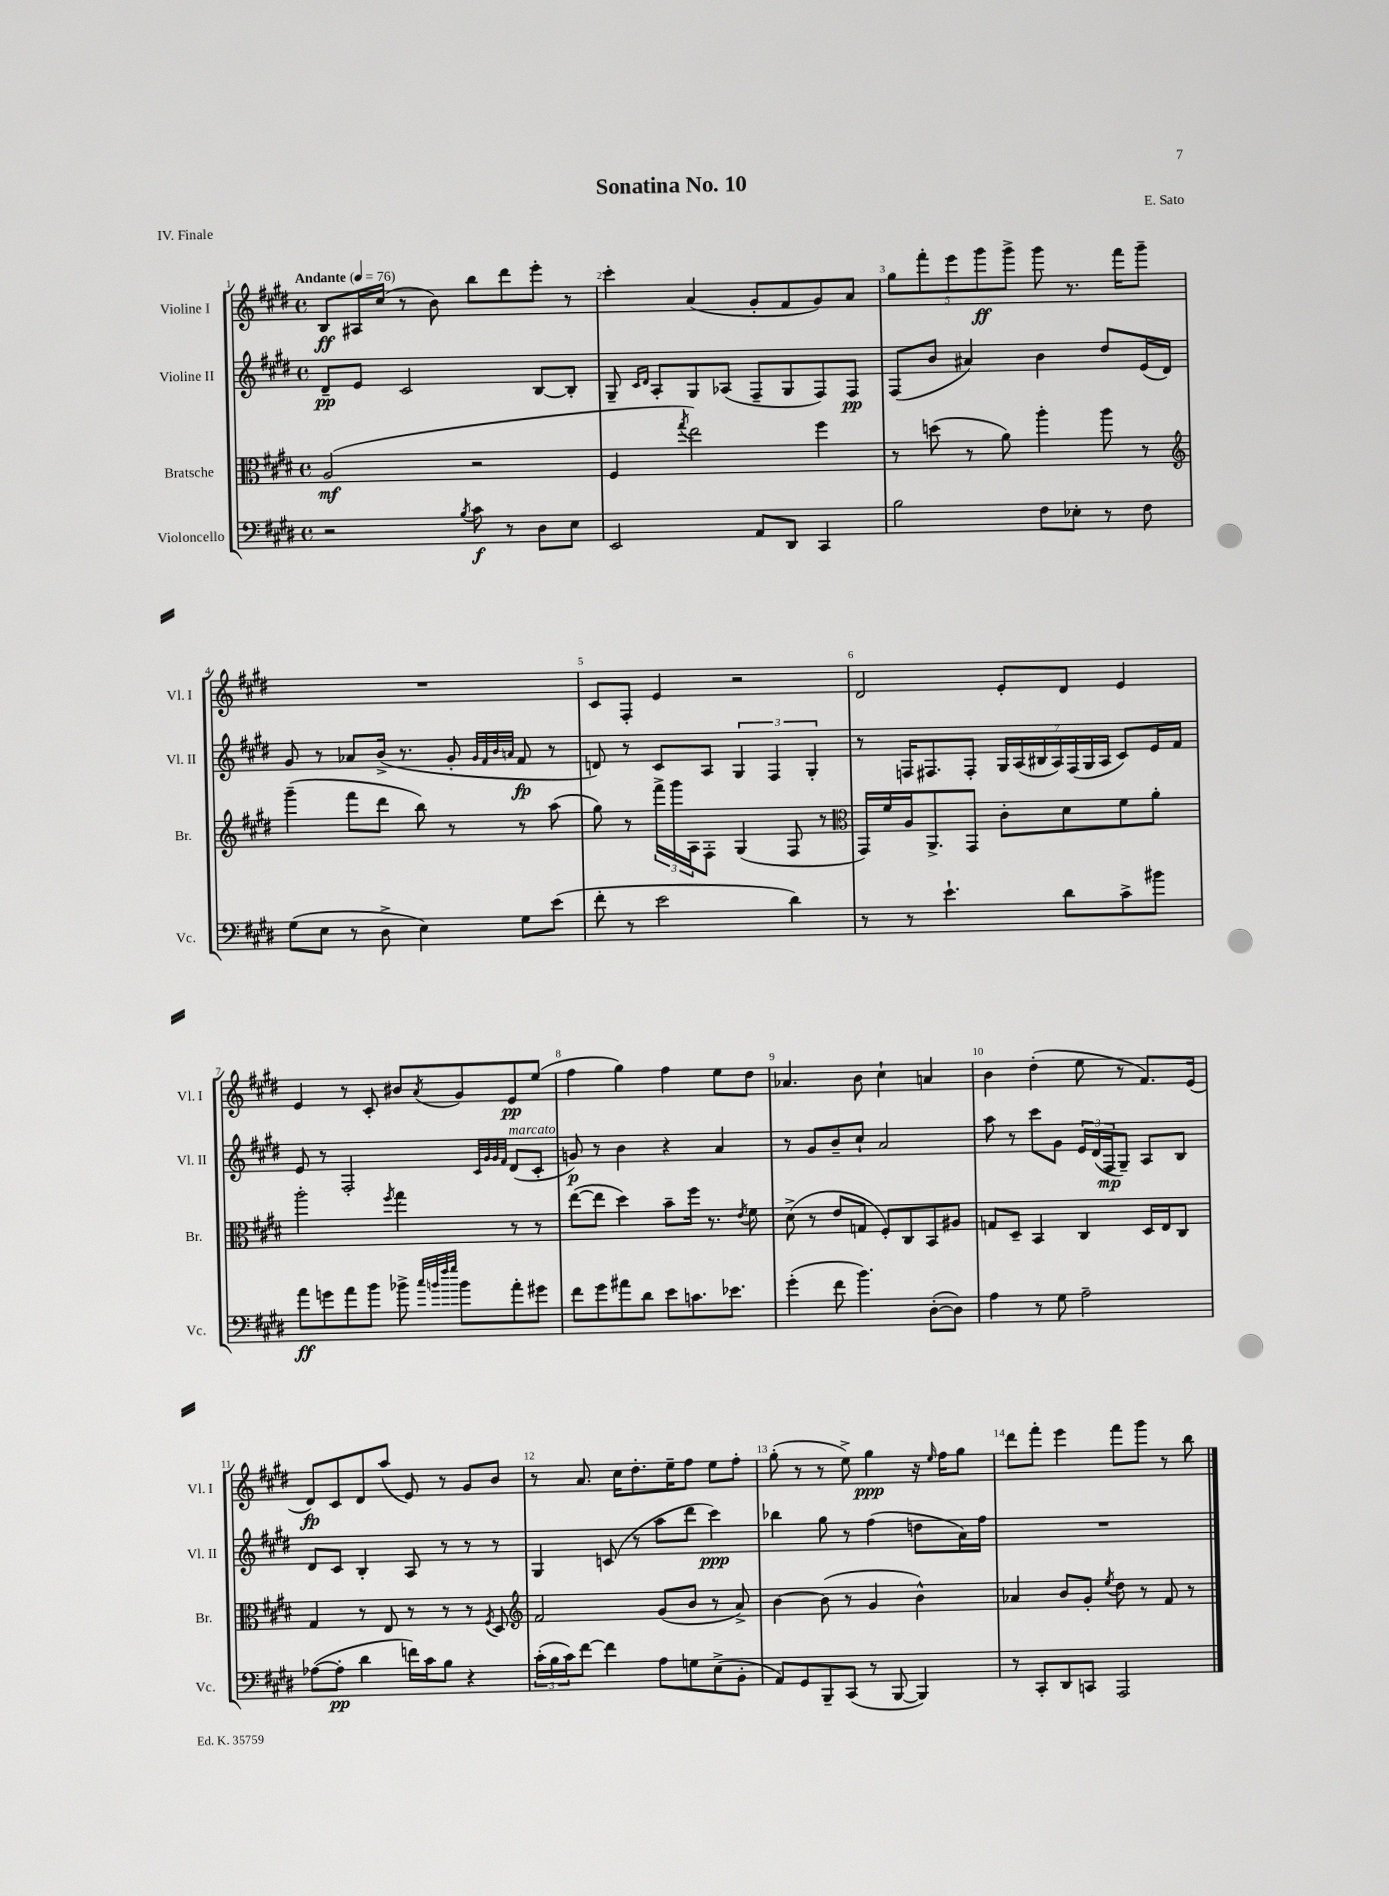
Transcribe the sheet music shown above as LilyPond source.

\header { title = "Sonatina No. 10" composer = "E. Sato" piece = "IV. Finale" }
<<
\new StaffGroup <<
\new Staff = "s0" \with { instrumentName = "Violine I" shortInstrumentName = "Vl. I" } {
    \clef treble \key e \major \defaultTimeSignature \time 4/4 \tempo "Andante" 4 = 76
    b8\ff ais16 cis''16( r8 b'8) b''8 dis'''8 e'''8-. r8 |
    cis'''4-. a'4( gis'8-. fis'8 gis'8) a'8 |
    \tuplet 5/4 { gis''8 fis'''8-. e'''8 gis'''8\ff gis'''8-> } gis'''8 r8. fis'''16 gis'''8-- |
    R1 |
    cis'8 fis8-. e'4 r2 |
    dis'2 e'8-. dis'8 e'4 |
    e'4 r8 cis'8-. bis'8 \acciaccatura { a'8 } gis'8 e'8\pp e''8( |
    fis''4 gis''4) fis''4 e''8 dis''8 |
    aes'4. b'8 cis''4-! a'4 |
    b'4 dis''4-.( e''8 r8 fis'8.) e'16( |
    dis'8\fp) cis'8 dis'8 a''8( e'8) r8 gis'8 b'8 |
    r8 a'8. cis''16 dis''8.-. e''16-- fis''8 e''8 fis''8-. |
    gis''8-.( r8 r8 e''8->) gis''4\ppp r16 \grace { e''16 } fis''16 gis''8 |
    dis'''8 fis'''8-. e'''4 fis'''8 gis'''8 r8 b''8 \bar "|." |
}
\new Staff = "s1" \with { instrumentName = "Violine II" shortInstrumentName = "Vl. II" } {
    \clef treble \key e \major \defaultTimeSignature \time 4/4
    dis'8--\pp e'8 cis'2 b8~ b8-. |
    gis8-- \grace { cis'16 dis'16 } a8-. gis8 aes8( fis8-- gis8 fis8) fis8\pp |
    fis8( b'8 ais'4) b'4 dis''8 e'16( dis'16) |
    gis'8 r8 aes'8 b'16->( r8. gis'8-. \grace { gis'32 fis'32 b'32 a'32 } fis'8\fp r8 |
    d'8) r8 cis'8 a8 \tuplet 3/2 { gis4 fis4 gis4-. } |
    r8 f16 fis8. fis8-. \tuplet 7/4 { gis16 a16( bis16 a16) fis16( gis16 a16 } cis'8) e'16 fis'16 |
    e'8 r8 fis2-. \grace { cis'32 gis'32 gis'32 fis'32 } dis'8^\markup { \italic "marcato" }( cis'8-. |
    g'8\p) r8 b'4 r4 a'4 |
    r8 gis'8 b'8-- cis''8-! a'2 |
    a''8 r8 cis'''8 gis'8 \tuplet 3/2 { e'16 dis'16( fis16\mp } gis8--) a8 b8 |
    dis'8 cis'8 b4-. a8 r8 r8 r8 |
    gis4 c'8( r8 a''8 dis'''8 cis'''4\ppp) |
    bes''4 gis''8 r8 fis''4( d''8 a'16) fis''16 |
    R1 \bar "|." |
}
\new Staff = "s2" \with { instrumentName = "Bratsche" shortInstrumentName = "Br." } {
    \clef alto \key e \major \defaultTimeSignature \time 4/4
    a2\mf( r2 |
    fis4 \acciaccatura { gis''8 } e''2) fis''4 |
    r8 d''8( r8 a'8) a''4-. a''8 r8 |
    \clef treble gis'''4--( fis'''8 dis'''8 b''8) r8 r8 a''8( |
    gis''8) r8 \tuplet 3/2 { fis'''16-> gis'''16 a16 } fis8-. gis4( fis8 r8 |
    \clef alto gis,16) fis'16 a16 a,8.-> gis,8 cis'8-. dis'8 fis'8 a'8-. |
    a''2-. \acciaccatura { fis''8 } gis''4 r8 r8 |
    e''8~( e''8 dis''4) b'8-- fis''16 r8. \acciaccatura { e'8 } fis'8 |
    dis'8->( r8 e'8 g8 fis8-.) cis8 b,8 ais8 |
    g8 dis8-- b,4 cis4 dis16 e16 cis8 |
    gis4 r8 e8 r8 r8 r8 \acciaccatura { fis8 } dis8 |
    \clef treble fis'2 gis'8( b'8 r8 a'8->) |
    b'4~ b'8( r8 gis'4 b'4-^) |
    aes'4 b'8 gis'8-. \acciaccatura { e''8 } dis''8 r8 fis'8 r8 \bar "|." |
}
\new Staff = "s3" \with { instrumentName = "Violoncello" shortInstrumentName = "Vc." } {
    \clef bass \key e \major \defaultTimeSignature \time 4/4
    r2 \acciaccatura { b8 } cis'8\f r8 dis8 e8 |
    e,2 a,8 dis,8 cis,4 |
    b2 fis8 ees8-. r8 fis8 |
    gis8( e8 r8 dis8-> e4) gis8 e'8( |
    fis'8-. r8 e'2 dis'4) |
    r8 r8 e'4.-! dis'8 cis'8-> bis'8 |
    a'8\ff g'8 a'8 b'8 bes'8-> \grace { cis''32 b'32 fis''32 gis''32 } b'8 a'8-. gis'8 |
    fis'8 gis'8 ais'8 dis'8 e'8 c'8. ees'8. |
    gis'4-.( fis'8 b'4.) dis8~-.( dis8) |
    a4 r8 gis8 a2-- |
    aes8~( aes8-.\pp dis'4 f'16) cis'16 b8 r4 |
    \tuplet 3/2 { cis'16-.( b16 cis'16) } fis'8~ fis'4 a8 g8 e8->( b,8-. |
    a,8) gis,8 b,,8-- cis,8( r8 b,,8~ b,,4) |
    r8 cis,8-. dis,8 c,8 a,,2 \bar "|." |
}
>>
>>
\layout { \context { \Score \override BarNumber.break-visibility = ##(#f #t #t) barNumberVisibility = #all-bar-numbers-visible } }
